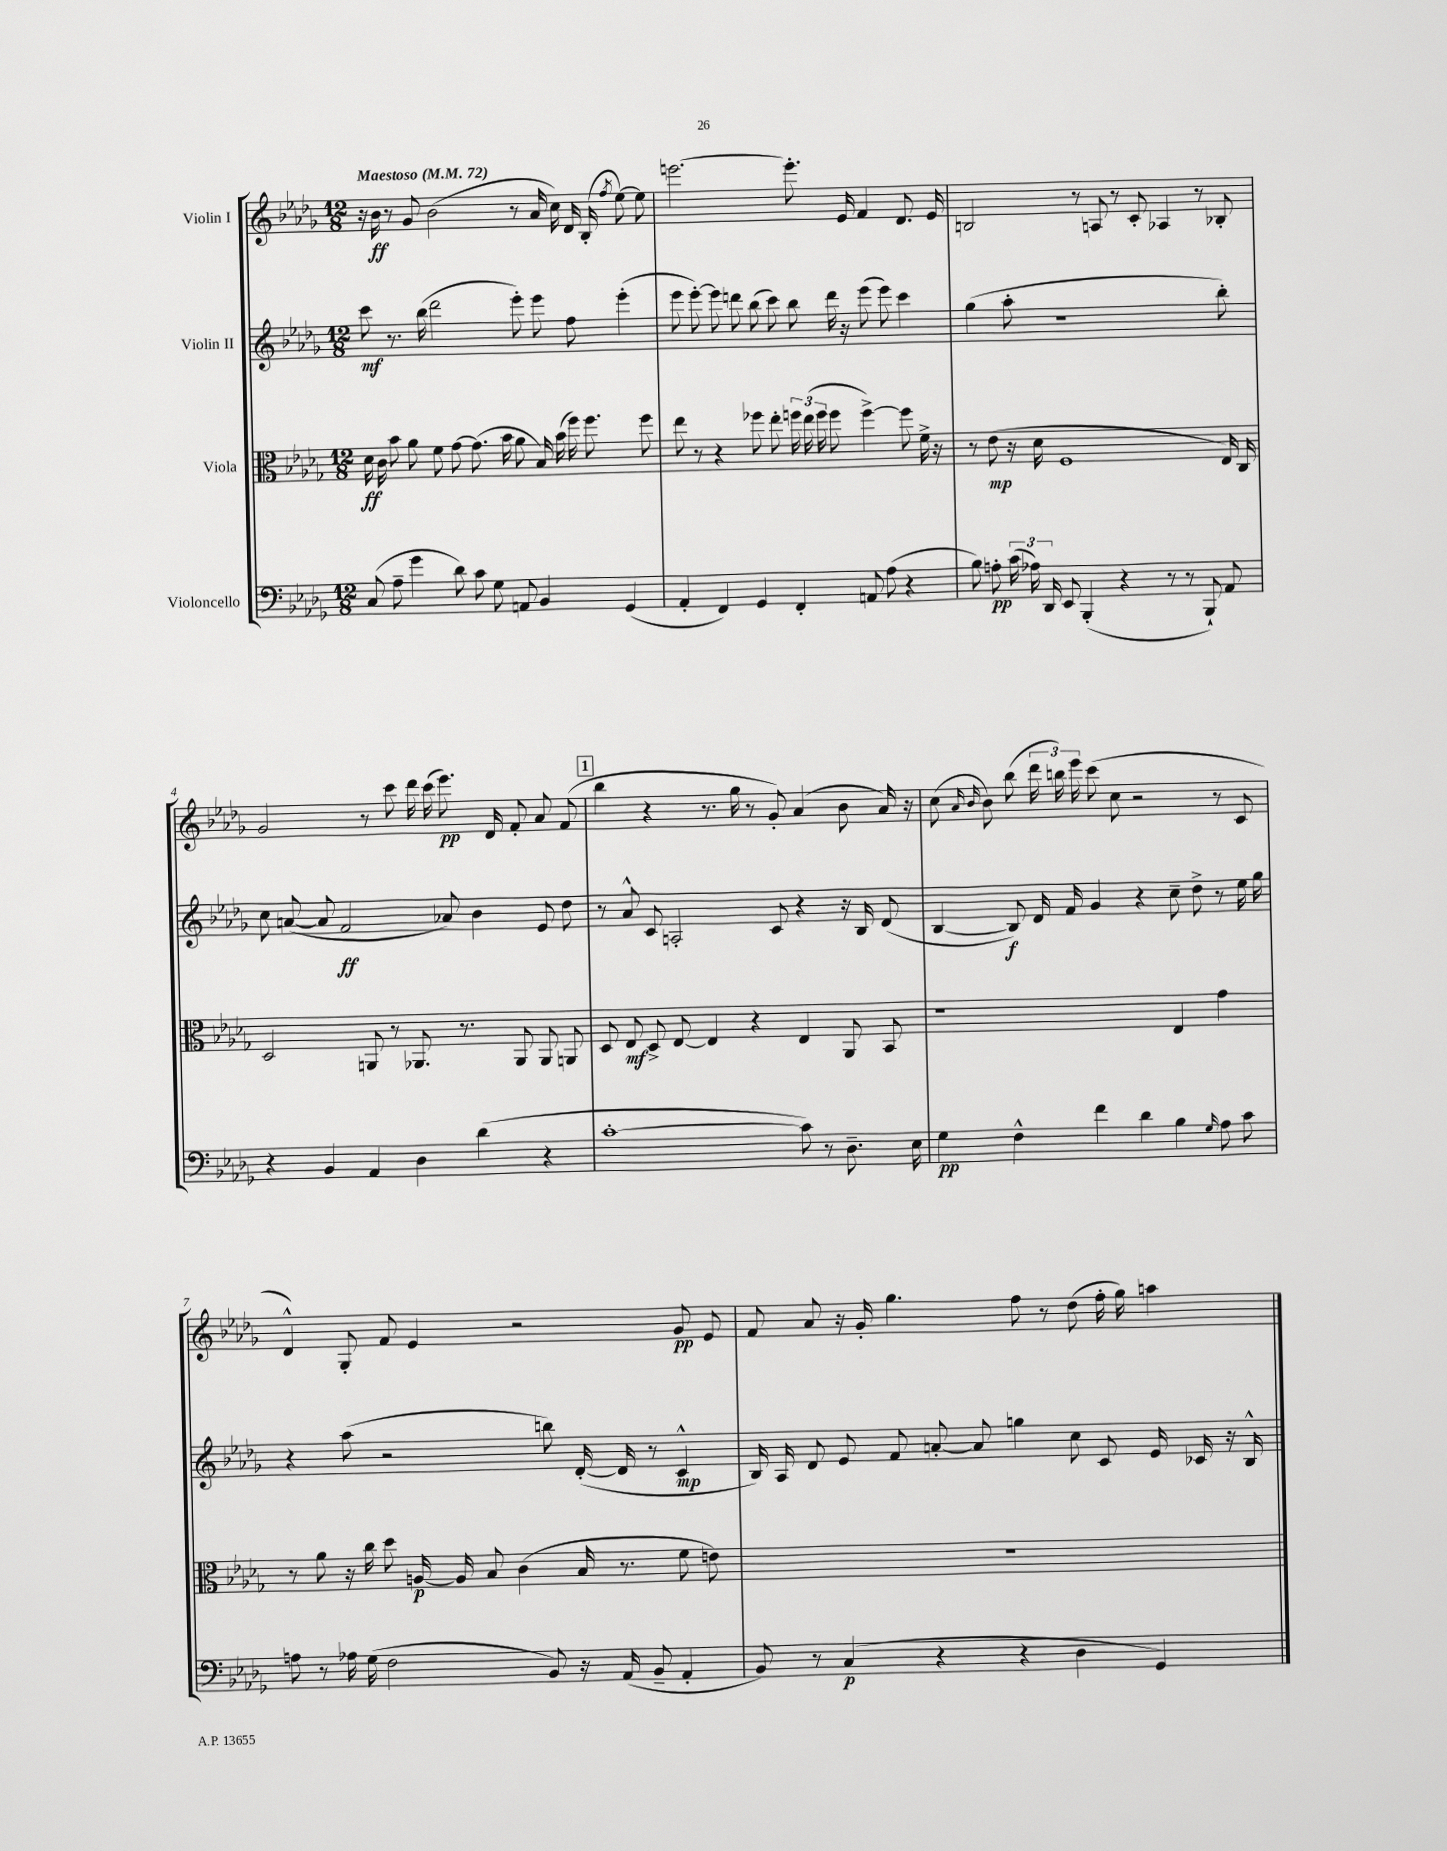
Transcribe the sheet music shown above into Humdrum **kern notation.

**kern	**kern	**kern	**kern
*staff4	*staff3	*staff2	*staff1
*clefF4	*clefC3	*clefG2	*clefG2
*k[b-e-a-d-g-]	*k[b-e-a-d-g-]	*k[b-e-a-d-g-]	*k[b-e-a-d-g-]
*M12/8	*M12/8	*M12/8	*M12/8
*MM72	*MM72	*MM72	*MM72
(8C	16d-	8ccc	16r
.	16c	.	16b-
8A-~	8b-	8.r	8r
4g-	8a-	.	8g-
.	.	(16bb-	.
.	8f	2ddd-	(2b-
8d-)	[8g-	.	.
8c	(8.g-]	.	.
8G-	.	.	.
.	16b-	.	.
8AA	8a-	8eee-')	8r
4BB-	16B-)	8eee-	16a-
.	(16b-	.	16cc)
.	16ff)	8ff	16d-
.	8.ff	.	(16B-'
.	.	.	8qff
(4GG-	.	(4eee-'	[8ee-)
.	8ff	.	8ee-]
=	=	=	=
4AA-'	8ee-	8eee-	[2.eee
.	8r	[8eee-')	.
4FF)	4r	8eee-]	.
.	.	8ddd	.
4GG-	8ff-	(8bb-	.
.	8ee-'	8ccc)	.
4FF'	24ff	8bb-	8.eee']
.	(24ee-	.	.
.	24ff	.	.
.	8ff	16ddd	.
.	.	16r	16e-
8AA	[4ff^)	(8eee-	4f
(8A-	.	8eee-)	.
4r	8ff]	4ccc	8.d-
.	16f^	.	.
.	16r	.	16e-
=	=	=	=
8B-)	8r	(4gg-	2B
8A'	(8e-	.	.
(24c	16r	8aa-'	.
24A-)	.	.	.
.	16d-	.	.
24DD-	.	.	.
8EE-	1F	1r	.
(4BBB-'	.	.	8r
.	.	.	8A
4r	.	.	8r
.	.	.	8c'
8r	.	.	4A-
8r	.	.	.
8BBB-`)	.	.	8r
8AA-	16E-)	8bb-')	8B-'
.	16C	.	.
=	=	=	=
4r	2D-	8cc	2g-
.	.	([8a	.
4BB-	.	8a]	.
.	.	2f	.
4AA-	8AA	.	8r
.	8r	.	8ccc
4D-	8.AA-	.	16ddd-
.	.	.	(16ccc
.	.	8a-)	8.eee-)
.	8.r	.	.
(4d-	.	4b-	.
.	.	.	16d-
.	8AA-	.	8f'
4r	8AA-	8e-	8a-
.	8AA	8dd-	(8f
=	=	=	=
[1c'	8D-	8r	4bb-
.	8E-	8a-^^	.
.	8D-^	8c	4r
.	[8E-	2A'	.
.	4E-]	.	8.r
.	.	.	16gg-
.	4r	.	8r
.	.	8c	8g-')
8c])	4E-	4r	(4a-
8r	.	.	.
8.D-~	8AA-	16r	8b-
.	.	16B-	.
.	8BB-	(8d-	16a-)
16E-	.	.	16r
=	=	=	=
4G-	1r	[4B-	(8cc
.	.	.	16qqa-
.	.	.	16qqb-
.	.	.	8b-)
4F^^	.	8B-])	(8bb-
.	.	16d-	24ddd-
.	.	.	24bb)
.	.	16f	.
.	.	.	24eee-
4f	.	4g-	(8ccc
.	.	.	8cc
4d-	.	4r	2r
4B-	4E-	8cc~	.
.	.	8dd-^	.
16qqG-	.	.	.
8A-	4g-	8r	8r
8c	.	16ee-	8c
.	.	16gg-	.
=	=	=	=
8A	8r	4r	4d-^^)
8r	8a-	.	.
16A-	16r	(8aa-	8G-'
(16G-	16cc	.	.
2F	8dd-	2r	8f
.	[16A	.	4e-
.	16A]	.	.
.	8B-	.	.
.	(4c	.	2r
8BB-)	.	8bb)	.
16r	16B-	([16d-'	.
(16AA-	8.r	16d-]	.
8BB-~	.	8r	.
4AA-'	8f	4c^^	8g-
.	8e)	.	8e-
=	=	=	=
8BB-)	1.r	16B-)	8f
.	.	16A-	.
8r	.	8d-	8a-
(4C	.	8e-	16r
.	.	.	16g-'
.	.	8f	4.gg-
4r	.	[8a'	.
.	.	8a]	.
4r	.	4gg	8ff
.	.	.	8r
4D-	.	8cc	(8dd-
.	.	8c	16ff'
.	.	.	16gg-)
4GG-)	.	16e-	4aa
.	.	16c-	.
.	.	16r	.
.	.	16B-^^	.
==	==	==	==
*-	*-	*-	*-
